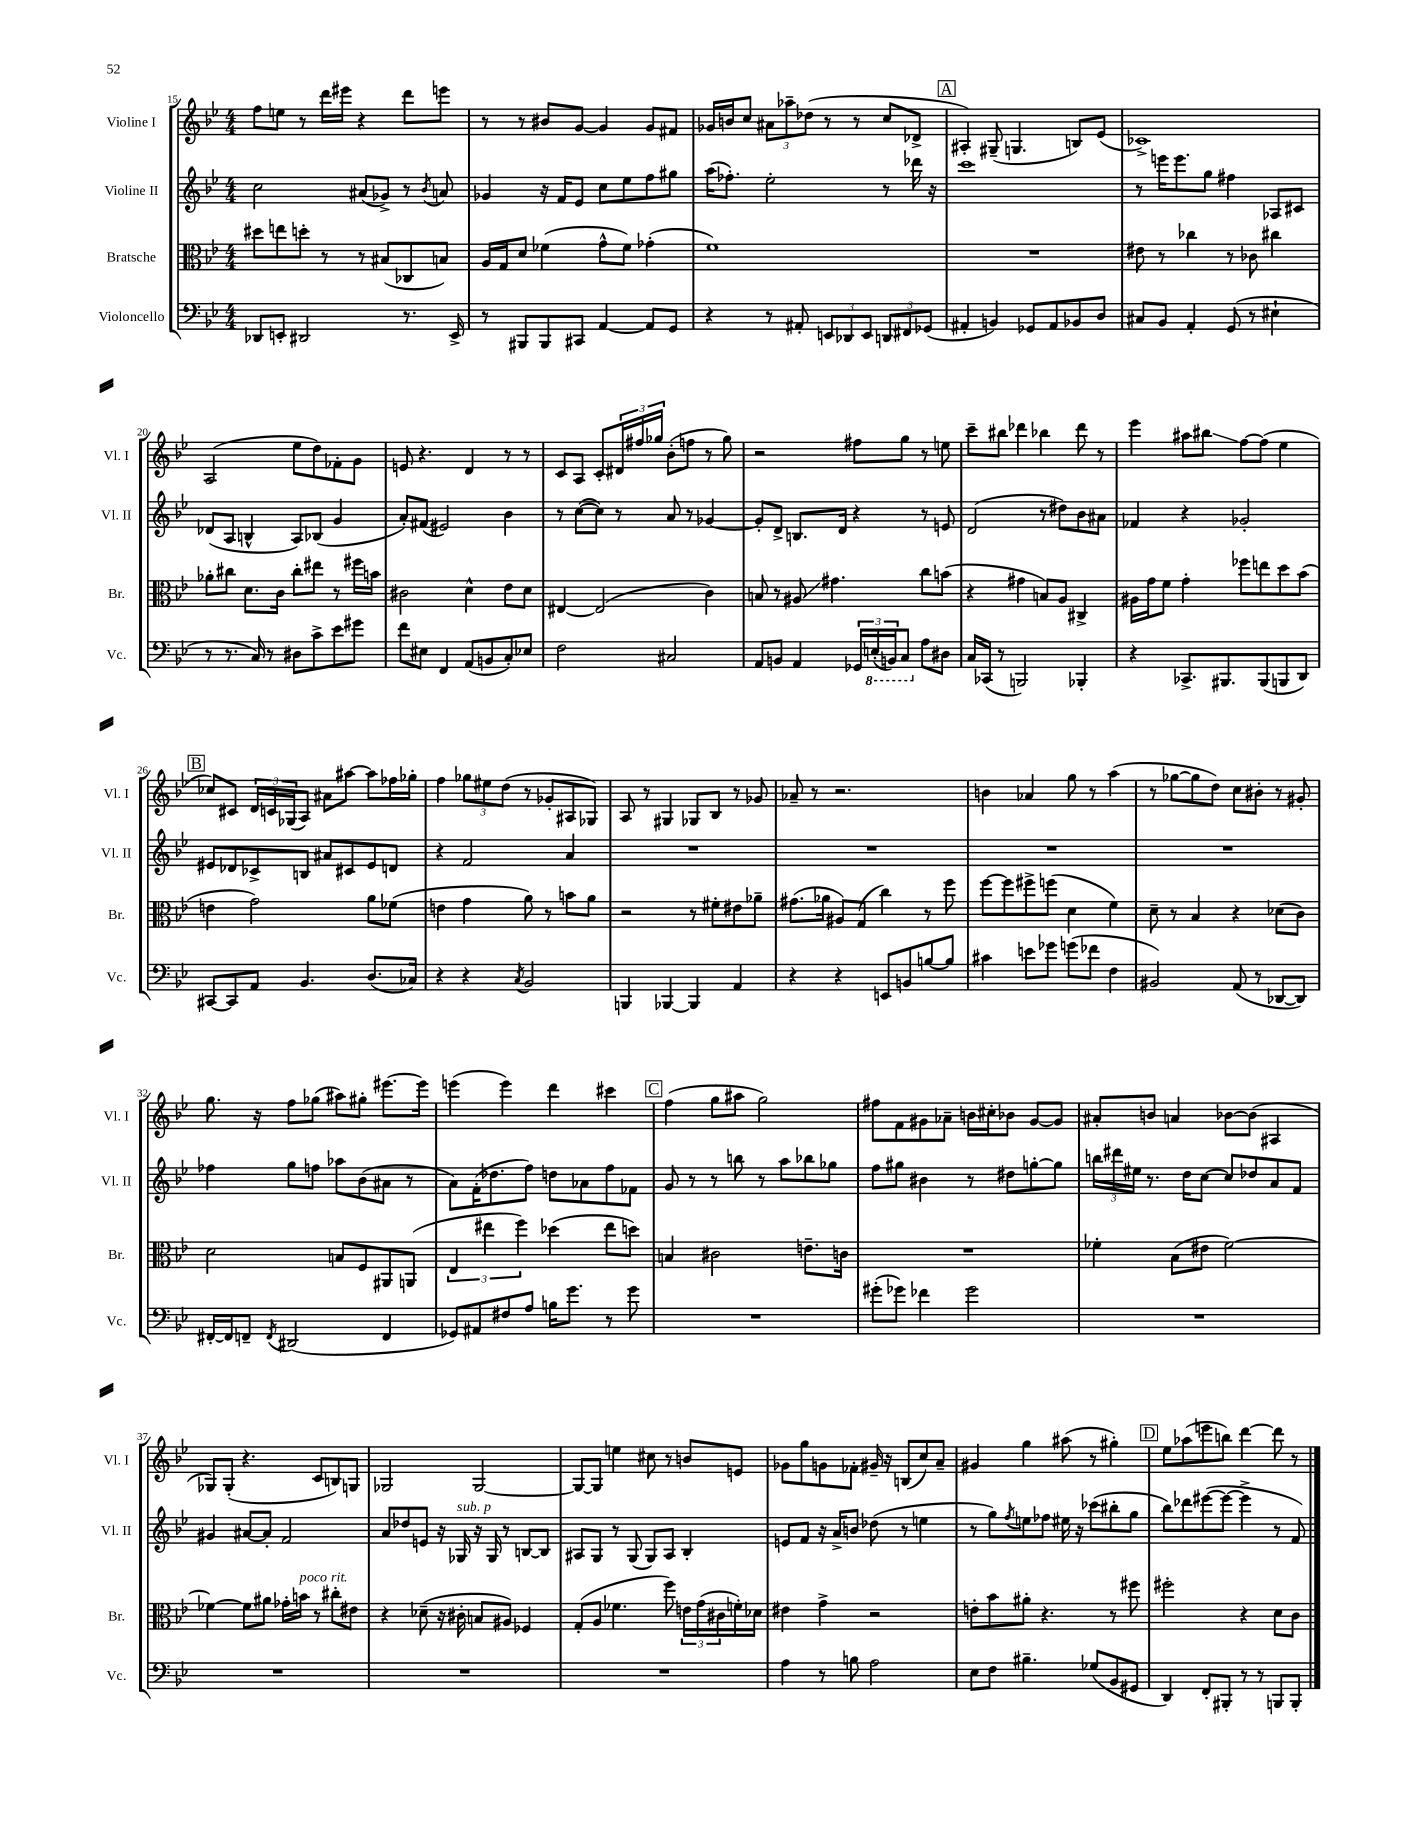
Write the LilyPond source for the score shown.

<<
\new StaffGroup <<
\new Staff = "s0" \with { instrumentName = "Violine I" shortInstrumentName = "Vl. I" } {
    \clef treble \key bes \major \numericTimeSignature \time 4/4
    f''8 e''8 r8 d'''16 eis'''16 r4 d'''8 e'''8 |
    r8 r8 bis'8 g'8~ g'4 g'8 fis'8 |
    ges'16 b'16 c''8 \tuplet 3/2 { ais'8 aes''8-- des''8( } r8 r8 c''8 des'8-> |
    \mark \markup { \box "A" } ais4-.) gis8--( g4. b8) ees'8( |
    ces'1->) |
    a2( ees''8 d''8) fes'8-. g'8 |
    e'8 r4. d'4 r8 r8 |
    c'8 a8 c'8-. \tuplet 3/2 { dis'16 fis''16 ges''16 } bes'8-.( f''8 r8 ges''8) |
    r2 fis''8 g''8 r8 e''8 |
    c'''8-- bis''8 des'''4 bes''4 des'''8 r8 |
    ees'''4 ais''8 bis''8\glissando f''8~ f''8( ees''4 |
    \mark \markup { \box "B" } ces''8) cis'8 \tuplet 3/2 { d'16 c'16 ges16( } a8) ais'8 ais''8~ ais''8 fes''16 ges''16-. |
    f''4 \tuplet 3/2 { ges''8 eis''8 d''8( } r8 ges'8-. ais8 ges8) |
    a8 r8 gis4 ges8 bes8 r8 ges'8 |
    aes'8-- r8 r2. |
    b'4 aes'4 g''8 r8 a''4( |
    r8 ges''8~ ges''8 d''8) c''8 bis'8-. r8 gis'8-. |
    g''8. r16 f''8 ges''8( ais''8) gis''8-. eis'''8.~ eis'''16 |
    e'''4( e'''4) d'''4 cis'''4 |
    \mark \markup { \box "C" } f''4( g''8 ais''8 g''2) |
    fis''8 f'8 gis'8 aes'8-- b'16 cis''16-. bes'8 gis'8~ gis'8 |
    ais'8-. b'8 a'4 bes'8~ bes'8( ais4 |
    ges8) ges8-.( r4. c'8 b8) g8 |
    ges2 ges2~ |
    ges8~ ges8 e''4 cis''8 r8 b'8 e'8 |
    ges'8 g''8 g'8 fes'8-. gis'16-- r16 b8( c''8) a'8-- |
    gis'4 g''4 ais''8( r8 gis''4-.) |
    \mark \markup { \box "D" } ees''8 aes''8( e'''8 b''8) d'''4~ d'''8 r8 \bar "|." |
}
\new Staff = "s1" \with { instrumentName = "Violine II" shortInstrumentName = "Vl. II" } {
    \clef treble \key bes \major \numericTimeSignature \time 4/4
    c''2 ais'8( ges'8->) r8 \acciaccatura { bes'8 } a'8 |
    ges'4 r16 f'16 ees'8 c''8 ees''8 f''8 gis''8 |
    a''16( fes''8.-.) ees''2-. r8 des'''16 r16 |
    \mark \markup { \box "A" } c'''1 |
    r8 e'''16 e'''8. g''8 fis''4 aes8 cis'8 |
    des'8( a8 b4-^ a8) bes8( g'4 |
    a'8-.) fis'8( eis'2) bes'4 |
    r8 c''8~( c''8) r8 a'8 r8 ges'4~ |
    ges'8-. d'8-> b8. d'16 r4 r8 e'8 |
    d'2( r8 dis''8) bes'8 ais'8 |
    fes'4 r4 ges'2-. |
    \mark \markup { \box "B" } eis'8 des'8 ces'8-> b8 ais'8 cis'8 eis'8 d'8 |
    r4 f'2 a'4 |
    R1 |
    R1 |
    R1 |
    R1 |
    fes''4 g''8 f''8 aes''8 bes'8( ais'8 r8 |
    a'8) f'16-.( des''8. f''8) d''8 aes'8 f''8 fes'8 |
    \mark \markup { \box "C" } g'8 r8 r8 b''8 r8 a''8 bes''8 ges''8 |
    f''8 gis''8 bis'4 r8 dis''8 g''8~-. g''8 |
    \tuplet 3/2 { b''16 dis'''16 eis''16 } r8. d''16 c''8~ c''8 des''8 a'8 f'8 |
    gis'4 ais'8~ ais'8-. f'2 |
    a'8 des''8 e'8 r16 ges16^\markup { \italic "sub. p" } r16 ges16 r8 b8~ b8 |
    ais8 g8 r8 g8( g8) ais8 bes4-. |
    e'8 f'8 r16 a'16-> b'8 des''8( r8 e''4 |
    r8 g''8) \acciaccatura { f''8 } e''8 fes''8 eis''16 r16 ces'''8( bis''8-. g''8 |
    \mark \markup { \box "D" } bes''8) des'''8 eis'''8~( eis'''8~ eis'''4-> r8 f'8) \bar "|." |
}
\new Staff = "s2" \with { instrumentName = "Bratsche" shortInstrumentName = "Br." } {
    \clef alto \key bes \major \numericTimeSignature \time 4/4
    dis''8 e''8 d''8-. r8 r8 bis8( ces8 b8) |
    a16 g16 d'8 fes'4( g'8-^ fes'8) ges'4-.( |
    f'1) |
    \mark \markup { \box "A" } R1 |
    eis'8 r8 ces''4 r8 ces'8 cis''4 |
    aes'8-. cis''8 d'8. c'16 cis''8-. eis''8 r8 fis''16 b'16 |
    cis'2 d'4-^ ees'8 d'8 |
    eis4~ eis2( c'4) |
    b8 r8 ais8\glissando gis'4. c''8 b'8( |
    r4 gis'4 b8) a8 cis4-> |
    ais16 g'16 f'8 g'4-. fes''8 e''8 d''8 bes'8( |
    \mark \markup { \box "B" } e'4 g'2) a'8 fes'8( |
    e'4 g'4 a'8) r8 b'8 a'8 |
    r2 r8 fis'8-. eis'8 aes'8-- |
    gis'8.( aes'16 ais8) g8( c''4) r8 f''8 |
    f''8~ f''8 fis''8-> f''8( d'4 f'4) |
    d'8-- r8 bes4 r4 des'8( c'8) |
    d'2 b8 f8 ais,8 a,8( |
    \tuplet 3/2 { ees4 eis''4 f''4) } des''4( eis''8 d''8) |
    \mark \markup { \box "C" } b4 cis'2 e'8.-- c'16 |
    R1 |
    fes'4-. bes8( eis'8 fes'2~) |
    fes'4~ fes'8 ais'8 ges'16-. b'16^\markup { \italic "poco rit." } r8 cis''8-. eis'8 |
    r4 des'8--( r16 cis'16-. b8 ais8) fes4 |
    g8-.( a8 fes'4. f''8) \tuplet 3/2 { e'16 g'16( cis'16 } f'16-.) des'16 |
    eis'4 g'4-> r2 |
    e'8-. bes'8 ais'8-. r4. r8 fis''8 |
    \mark \markup { \box "D" } fis''2-. r4 d'8 c'8 \bar "|." |
}
\new Staff = "s3" \with { instrumentName = "Violoncello" shortInstrumentName = "Vc." } {
    \clef bass \key bes \major \numericTimeSignature \time 4/4
    des,8 e,8-. dis,2 r8. e,16-> |
    r8 bis,,8 bis,,8 cis,8 a,4~ a,8 g,8 |
    r4 r8 ais,8-. \tuplet 3/2 { e,8 des,8 e,8 } \tuplet 3/2 { d,8 fis,8 ges,8( } |
    \mark \markup { \box "A" } ais,4-. b,4) ges,8 ais,8 bes,8 d8 |
    cis8 bes,8 a,4-. g,8( r8 eis4-! |
    r8 r8. c16) r8 dis8 c'8-> ees'8 gis'8 |
    f'8 eis8 f,4 a,8( b,8 c8-.) ees8 |
    f2 cis2 |
    a,8 b,8 a,4 \tuplet 3/2 { ges,16 \ottava #-1 e,16-.( b,,16) } c,8 \ottava #0 a8 dis8 |
    c16 ces,16( r8 b,,2) bes,,4-. |
    r4 ces,8.-> bis,,8. bis,,8( b,,8 d,8) |
    \mark \markup { \box "B" } cis,8~ cis,8 a,8 bes,4. d8.( ces16) |
    r4 r4 \acciaccatura { c8 } bes,2 |
    b,,4 bes,,4~ bes,,4 a,4 |
    r4 r4 e,8 b,8 b8~ b8 |
    cis'4 e'8 ges'8 g'8( fes'8 f4 |
    bis,2) a,8( r8 des,8~ des,8) |
    fis,16~-. fis,16 f,8-- \acciaccatura { f,8 } dis,2( f,4 |
    ges,8) ais,8 fis8 a8 b16 g'8. r8 g'8 |
    \mark \markup { \box "C" } R1 |
    gis'8-.( ges'8) fes'4 ges'2 |
    R1 |
    R1 |
    R1 |
    R1 |
    a4 r8 b8 a2 |
    ees8 f8 bis4.-- ges8( bes,8 gis,8 |
    \mark \markup { \box "D" } d,4) f,8-. bis,,8-. r8 r8 b,,8 b,,8-. \bar "|." |
}
>>
>>
\layout { \context { \Score currentBarNumber = #15 } }
